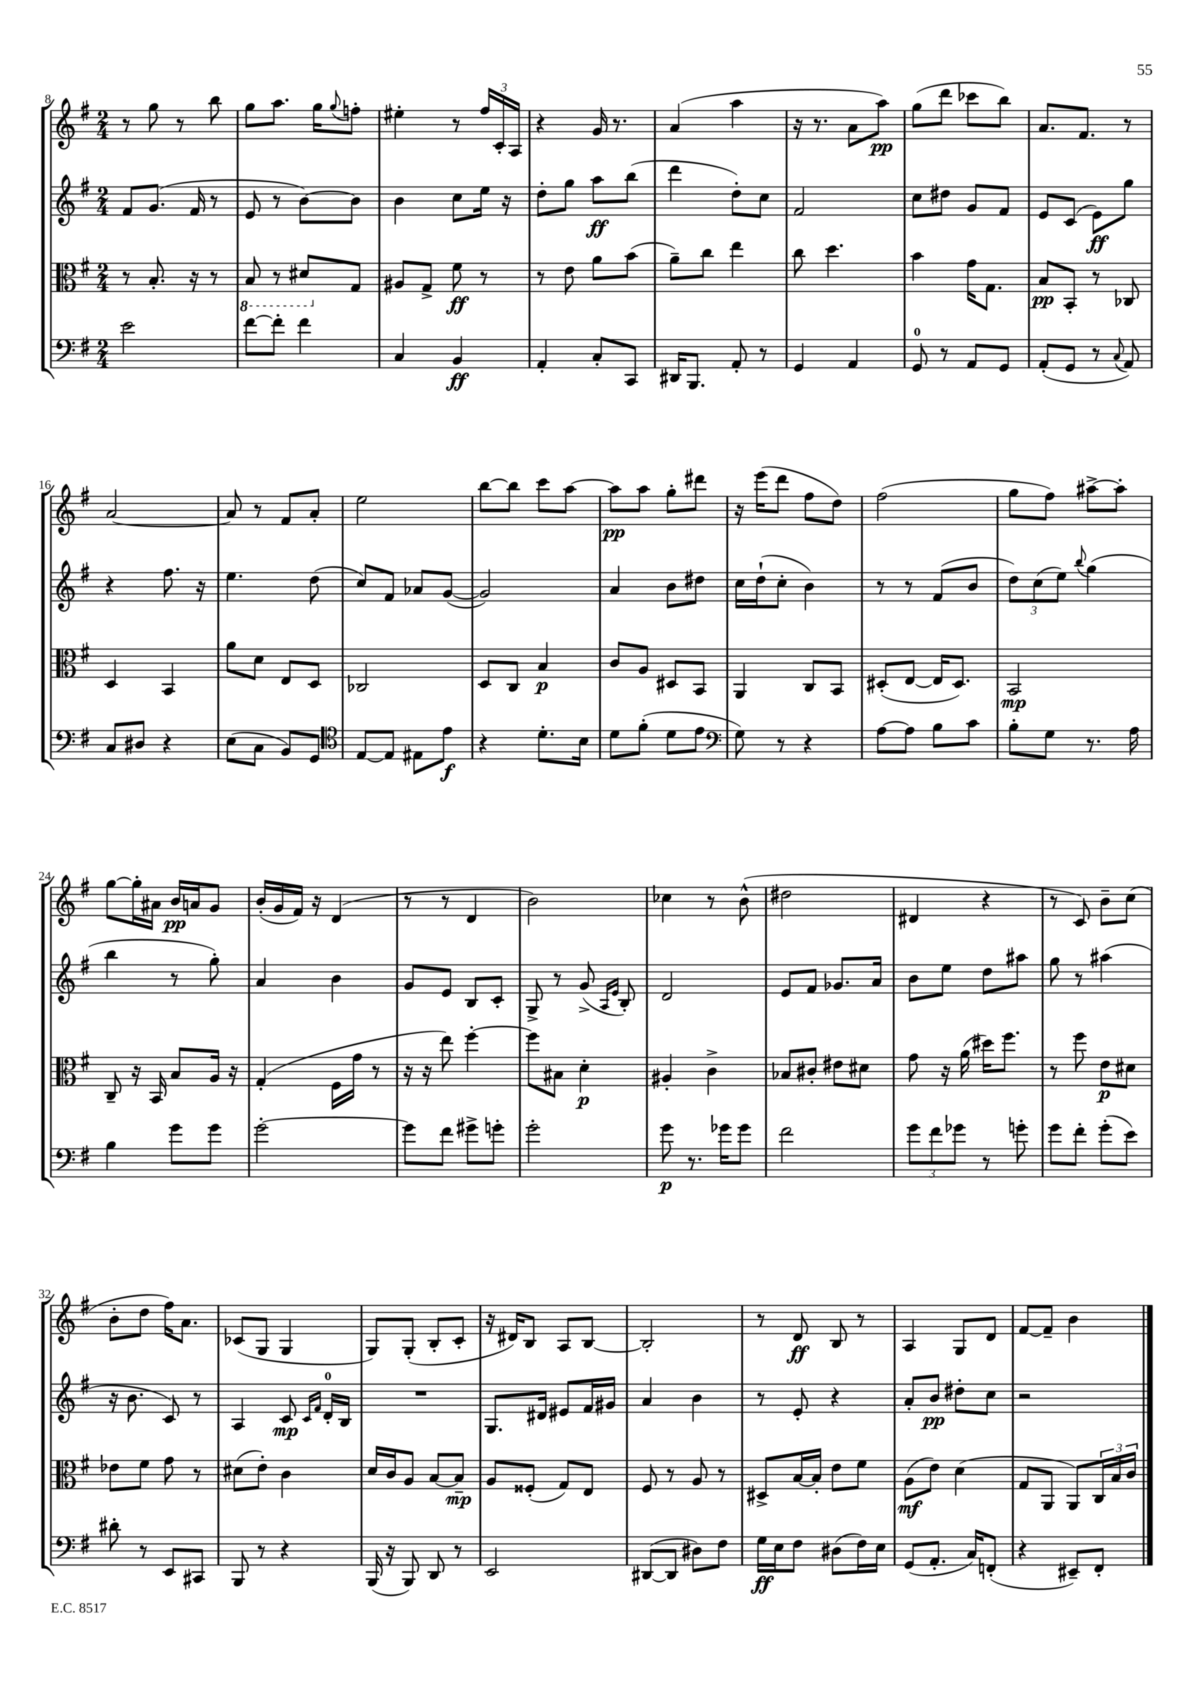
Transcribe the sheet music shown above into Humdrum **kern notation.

**kern	**kern	**kern	**kern
*staff4	*staff3	*staff2	*staff1
*clefF4	*clefC3	*clefG2	*clefG2
*k[f#]	*k[f#]	*k[f#]	*k[f#]
*M2/4	*M2/4	*M2/4	*M2/4
2e	8r	8f#	8r
.	8.B'	(8.g	8gg
.	.	.	8r
.	16r	16f#	.
.	8r	8r	8bb
=	=	=	=
[8f#	8BB	8e	8gg
8f#']	8r	8r	8.aa
4f#	8D#	[8b)	.
.	.	.	16gg
.	.	.	8qqgg
.	8G	8b]	8ff'
=	=	=	=
4C	8A#	4b	4ee#'
.	8G^	.	.
4BB	8f#	8cc	8r
.	8r	16ee	24ff#
.	.	.	24c'
.	.	16r	.
.	.	.	24A
=	=	=	=
4AA'	8r	8dd'	4r
.	8e	8gg	.
8C'	8a	8aa	16g
.	.	.	8.r
8CC	(8b	(8bb	.
=	=	=	=
16DD#	8a~)	4ddd	(4a
8.BBB	.	.	.
.	8cc	.	.
8AA'	4ee	8dd')	4aa
8r	.	8cc	.
=	=	=	=
4GG	8cc	2f#	16r
.	.	.	8.r
.	4.dd	.	.
4AA	.	.	8a
.	.	.	8aa)
=	=	=	=
8GG	4b	8cc	(8gg
8r	.	8dd#	8ddd
8AA	16g	8g	8ccc-
.	8.G	.	.
8GG	.	8f#	8bb)
=	=	=	=
(8AA'	8B	8e	8.a
8GG	8BB'	(8c	.
.	.	.	8.f#
8r	8r	8e)	.
8qqC	.	.	.
8AA)	8C-	8gg	8r
=	=	=	=
8C	4D	4r	[2a
8D#	.	.	.
4r	4BB	8.ff#	.
.	.	16r	.
=	=	=	=
(8E	8a	4.ee	8a]
8C	8d	.	8r
8BB)	8E	.	8f#
8GG	8D	(8dd	8a'
=	=	=	=
*clefC4	*	*	*
[8E	2C-	8cc)	2ee
8E]	.	8f#	.
8E#	.	8a-	.
8e	.	([8g	.
=	=	=	=
4r	8D	2g])	[8bb
.	8C	.	8bb]
8.d'	4B	.	8ccc
.	.	.	[8aa
16B	.	.	.
=	=	=	=
8d	8c	4a	8aa]
(8f#'	8A	.	8aa
8d	8D#	8b	8gg'
8e	8BB	8dd#	8ddd#
=	=	=	=
*clefF4	*	*	*
8G)	4AA	16cc	16r
.	.	(16dd`	(16eee
8r	.	8cc'	8ddd
4r	8C	4b)	8ff#
.	8BB	.	8dd)
=	=	=	=
[8A	(8D#'	8r	(2ff#
8A]	[8E	8r	.
8B	16E]	(8f#	.
.	8.D#)	.	.
8c	.	8b	.
=	=	=	=
8B'	2BB	12dd)	8gg
.	.	(12cc	.
8G	.	.	8ff#)
.	.	12ee)	.
.	.	8qqbb	.
8.r	.	(4gg	[8aa#^
.	.	.	8aa#']
16A	.	.	.
=	=	=	=
4B	8C~	4bb	[8gg
.	16r	.	16gg']
.	16BB	.	16a#
8g	8B	8r	16b
.	.	.	16a
8g	16A	8gg')	8g
.	16r	.	.
=	=	=	=
[2g'	(4G'	4a	(16b'
.	.	.	16g
.	.	.	16f#)
.	.	.	16r
.	16F#	4b	(4d
.	16g	.	.
.	8r	.	.
=	=	=	=
8g]	16r	8g	8r
.	16r	.	.
8f#	8ee)	8e	8r
8g#^	[4ff#'	8B	4d
8g'	.	8c'	.
=	=	=	=
2g'	8ff#]	8G^	2b)
.	8B#	8r	.
.	4d'	(8g^	.
.	.	16qqA	.
.	.	16qqe	.
.	.	8B')	.
=	=	=	=
8g	4A#'	2d	4cc-
8.r	.	.	.
.	4c^	.	8r
16g-	.	.	.
8g-	.	.	(8b^^
=	=	=	=
2f#	8B-	8e	2dd#
.	8c#'	8f#	.
.	8e#	8.g-	.
.	8d#	.	.
.	.	16a	.
=	=	=	=
12g	8g	8b	4d#
12f#	.	.	.
.	16r	8ee	.
12g-	.	.	.
.	(16a	.	.
8r	16dd#)	8dd	4r
.	8.ff#	.	.
8g'	.	8aa#	.
=	=	=	=
8g	8r	8gg	8r
8f#'	8ff#	8r	8c)
(8g'	8e	(4aa#	8b~
8e)	8d#	.	(8cc
=	=	=	=
8d#'	8e-	16r	8b'
.	.	8.b	.
8r	8f#	.	8dd
8EE	8g	8c)	16ff#)
.	.	.	8.a
8CC#	8r	8r	.
=	=	=	=
8BBB	(8d#	4A	(8c-
8r	8e')	.	8G
4r	4c	8c	4G
.	.	16qqc	.
.	.	16qqf#	.
.	.	16d'	.
.	.	16B	.
=	=	=	=
(16BBB	16d	2r	8G)
16r	16c	.	.
8BBB)	8A	.	(8G'
8DD	[8B	.	8B'
8r	8B~]	.	8c'
=	=	=	=
2EE	8A	8.G	16r
.	.	.	16d#)
.	(8F##'	.	8B
.	.	16d#	.
.	8G)	8e#	8A
.	8E	16f#	[8B
.	.	16g#	.
=	=	=	=
([8DD#	8F#	4a	2B']
8DD#]	8r	.	.
8D#)	8A	4b	.
8F#	8r	.	.
=	=	=	=
16G	8D#^	8r	8r
16E	.	.	.
8F#	[16B	8e'	8d
.	16B']	.	.
(8D#	8e	4r	8B
16F#)	8f#	.	8r
16E	.	.	.
=	=	=	=
(8GG	(8A	8a'	4A
8.AA'	8e)	8b	.
.	(4d	8dd#'	8G
16C)	.	.	.
(8FF'	.	8cc	8d
=	=	=	=
4r	8G	2r	[8f#
.	8AA	.	8f#~]
8EE#~)	8AA)	.	4b
8FF#'	24C	.	.
.	24B	.	.
.	24c	.	.
==	==	==	==
*-	*-	*-	*-
